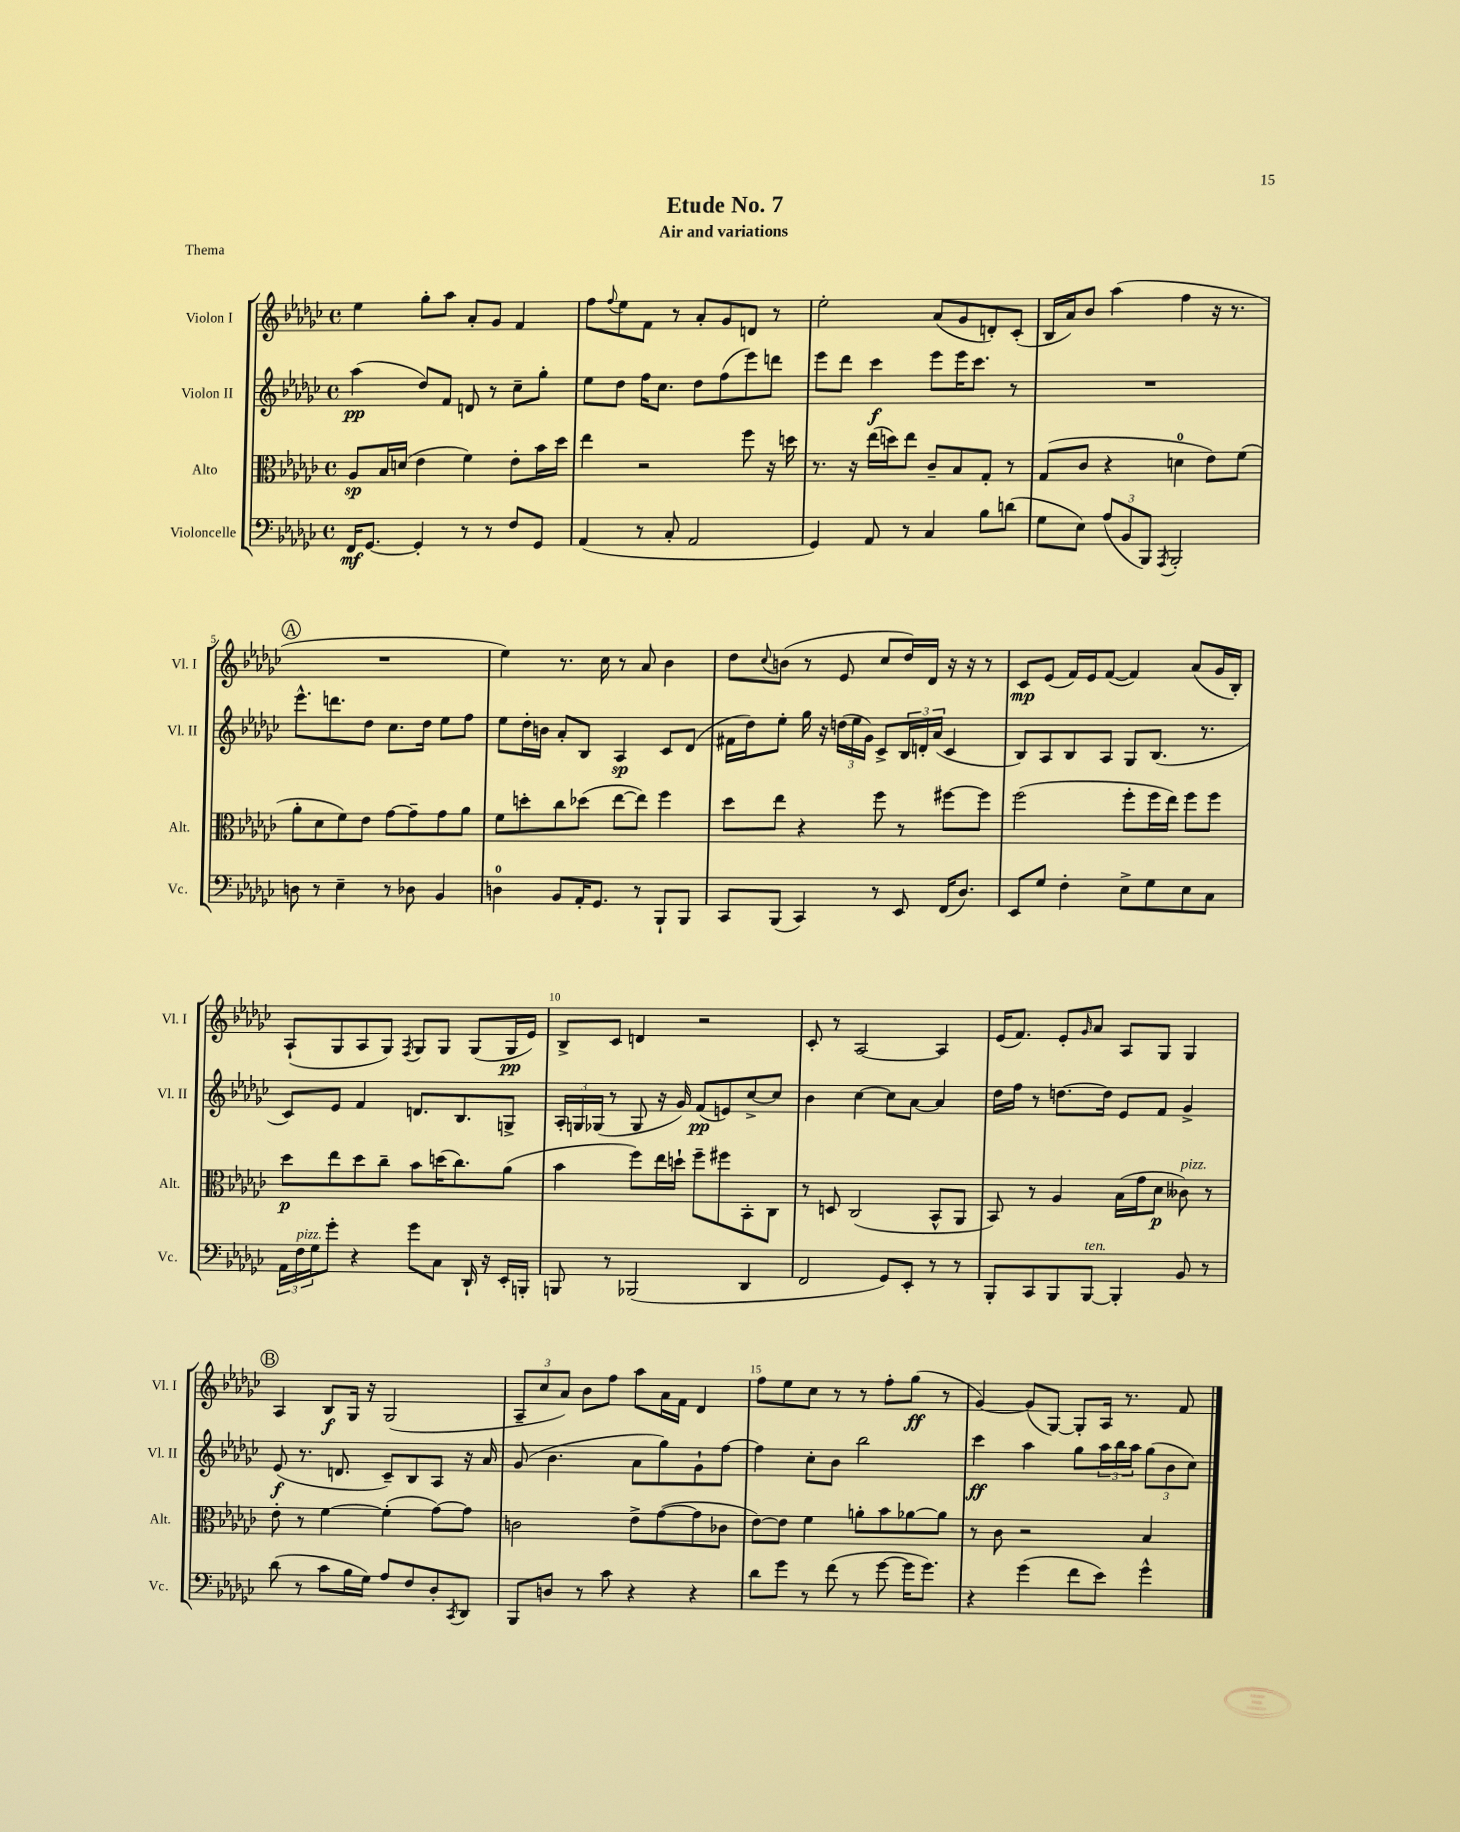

**kern	**kern	**kern	**kern
*staff4	*staff3	*staff2	*staff1
*clefF4	*clefC3	*clefG2	*clefG2
*k[b-e-a-d-g-c-]	*k[b-e-a-d-g-c-]	*k[b-e-a-d-g-c-]	*k[b-e-a-d-g-c-]
*M4/4	*M4/4	*M4/4	*M4/4
*met(c)	*met(c)	*met(c)	*met(c)
16FF	8A-	(4aa-	4ee-
[8.GG-	.	.	.
.	16B-	.	.
.	(16d	.	.
4GG-']	4e-	8dd-)	8gg-'
.	.	8f	8aa-
8r	4f)	8d	8a-'
8r	.	8r	8g-
8F	8e-'	8cc-~	4f
8GG-	16b-	8gg-'	.
.	16dd-	.	.
=	=	=	=
(4AA-	4ee-	8ee-	8ff
.	.	.	8qqff
.	.	8dd-	8ee-
8r	2r	16ff	8f
.	.	8.cc-	.
8C-'	.	.	8r
2AA-	.	8dd-	8a-'
.	.	(8ff	8g-
.	8ff	8eee-)	8d
.	16r	8ddd	8r
.	16dd	.	.
=	=	=	=
4GG-)	8.r	8eee-	2ee-'
.	.	8ddd-	.
.	16r	.	.
8AA-	(16ee-	4ccc-	.
.	16dd)	.	.
8r	8ee-	.	.
4C-	8c-~	8eee-	(8a-
.	8B-	16eee-	8g-
.	.	8.ccc-	.
8B-	8G-'	.	8d')
(8d	8r	8r	(8c-'
=	=	=	=
8G-	(8G-	1r	16B-
.	.	.	16a-)
8E-)	8c-	.	8b-
(12A-	4r	.	(4aa-
12BB-	.	.	.
12BBB-)	.	.	.
8qAAA-	.	.	.
2BBB-'	4d	.	4ff
.	8e-)	.	16r
.	.	.	8.r
.	(8f	.	.
=	=	=	=
8D	8a-'	8.eee-^^	1r
8r	8d-	.	.
.	.	8.ddd	.
4E-~	8f)	.	.
.	8e-	8dd-	.
8r	[8g-	8.cc-	.
8D-	8g-~]	.	.
.	.	16dd-	.
4BB-	8g-	8ee-	.
.	8a-	8ff	.
=	=	=	=
4D	8f	8ee-	4ee-)
.	8dd'	16dd-'	.
.	.	16b	.
8BB-	8cc-	8a-'	8.r
16AA-'	(8dd-	8B-	.
8.GG-	.	.	16cc-
.	[8ee-	4A-	8r
8r	8ee-])	.	8a-
8BBB-`	4ff	8c-	4b-
8BBB-	.	(8d-	.
=	=	=	=
8CC-	8dd-	16f#	8dd-
.	.	16dd-)	.
.	.	.	8qqcc-
(8BBB-	8ee-	8ee-'	(8b
4CC-)	4r	16gg-	8r
.	.	16r	.
.	.	(24dd	8e-
.	.	24ee-	.
.	.	24g-)	.
8r	8ff	8c-^	8cc-
8EE-	8r	24B-	16dd-)
.	.	24d'	.
.	.	.	16d-
.	.	(24a-	.
(16FF	[8ff#	4c-	16r
8.D-)	.	.	16r
.	8ff#]	.	8r
=	=	=	=
8EE-	(2ff	8B-)	8c-
8G-	.	8A-	(8e-
4F'	.	8B-	16f)
.	.	.	16e-
.	.	8A-	([8f
8E-^	8ff'	8G-	4f])
8G-	16ff	(8.B-	.
.	16ee-)	.	.
8E-	8ff	.	(8a-
.	.	8.r	.
8C-	8ff	.	16g-
.	.	.	16B-')
=	=	=	=
24AA-	8dd-	8c-)	(8A-`
24F	.	.	.
24G-	.	.	.
8g-'	8ee-	8e-	8G-
4r	8dd-	4f	8A-
.	8cc-~	.	8G-)
.	.	.	8qF
8g-	8b-	8.d	8G-
8C-	(16dd	.	8G-
.	8.cc-)	8.B-	.
16DD-`	.	.	(8G-
16r	.	.	.
16EE-'	(8a-	8G^	16G-
16BBB'	.	.	16e-)
=	=	=	=
8BBB	4b-	24A-'	8B-^
.	.	24G	.
.	.	(24G-	.
8r	.	8r	8c-
(2BBB-	8ff)	8G-	4d
.	16ee-	16r	.
.	16dd`	16g-)	.
.	8ff~	(8f	2r
.	8ff#	8e)	.
4DD-	8BB-'	[8cc-^	.
.	8C-	8cc-]	.
=	=	=	=
2FF	8r	4b-	8c-'
.	8D	.	8r
.	(2C-	[4cc-	[2A-
8GG-)	.	8cc-]	.
8EE-'	.	[8a-	.
8r	8BB-^^	4a-]	4A-]
8r	8AA-	.	.
=	=	=	=
8BBB-'	8BB-)	16dd-	(16e-
.	.	16ff	8.f)
8CC-	8r	8r	.
8BBB-	4A-	[8.dd	8e-'
.	.	.	16qqg-
[8BBB-	.	.	8a-
.	.	16dd]	.
4BBB-']	(16B-	8e-	8A-
.	16g-	.	.
.	8d-	8f	8G-
8BB-	8c--)	4g-^	4G-
8r	8r	.	.
=	=	=	=
(8d-	8e-'	(8e-	4A-
8r	8r	8.r	.
8c-	[4f	.	8B-
.	.	8.d	.
16B-	.	.	16G-
16G-)	.	.	16r
8A-	(4f']	8c-~)	(2G-
8F	.	8B-	.
8D-'	[8g-)	8A-	.
8qCC-	.	.	.
8DD-	8g-]	16r	.
.	.	16a-	.
=	=	=	=
8BBB-	2c	(8g-	12A-~
.	.	.	12cc-
8D	.	4.b-	.
.	.	.	12a-)
8r	.	.	8b-
8c-	.	.	8ff
4r	8e-^	8a-	8aa-
.	([8g-	8gg-)	16a-
.	.	.	16f
4r	8g-]	8g-`	4d-
.	8c-	[8ff	.
=	=	=	=
8d-	[8e-)	4ff]	8ff
8g-	8e-]	.	8ee-
8r	4f	8cc-'	8cc-
(8f	.	8b-	8r
8r	8a'	2bb-	8r
[8g-	8b-	.	8ff'
16g-]	[8a-	.	(8gg-
8.g-)	.	.	.
.	8a-]	.	8r
=	=	=	=
4r	8r	4ccc-	[4g-)
.	8c-	.	.
(4g-	2r	4aa-	(8g-]
.	.	.	[8G-)
8f	.	8gg-	8G-']
8e-)	.	24aa-	16A-
.	.	24bb-	.
.	.	.	8.r
.	.	24aa-	.
4g-^^	4B-	(12gg-	.
.	.	12b-	.
.	.	.	8f
.	.	12cc-)	.
==	==	==	==
*-	*-	*-	*-
